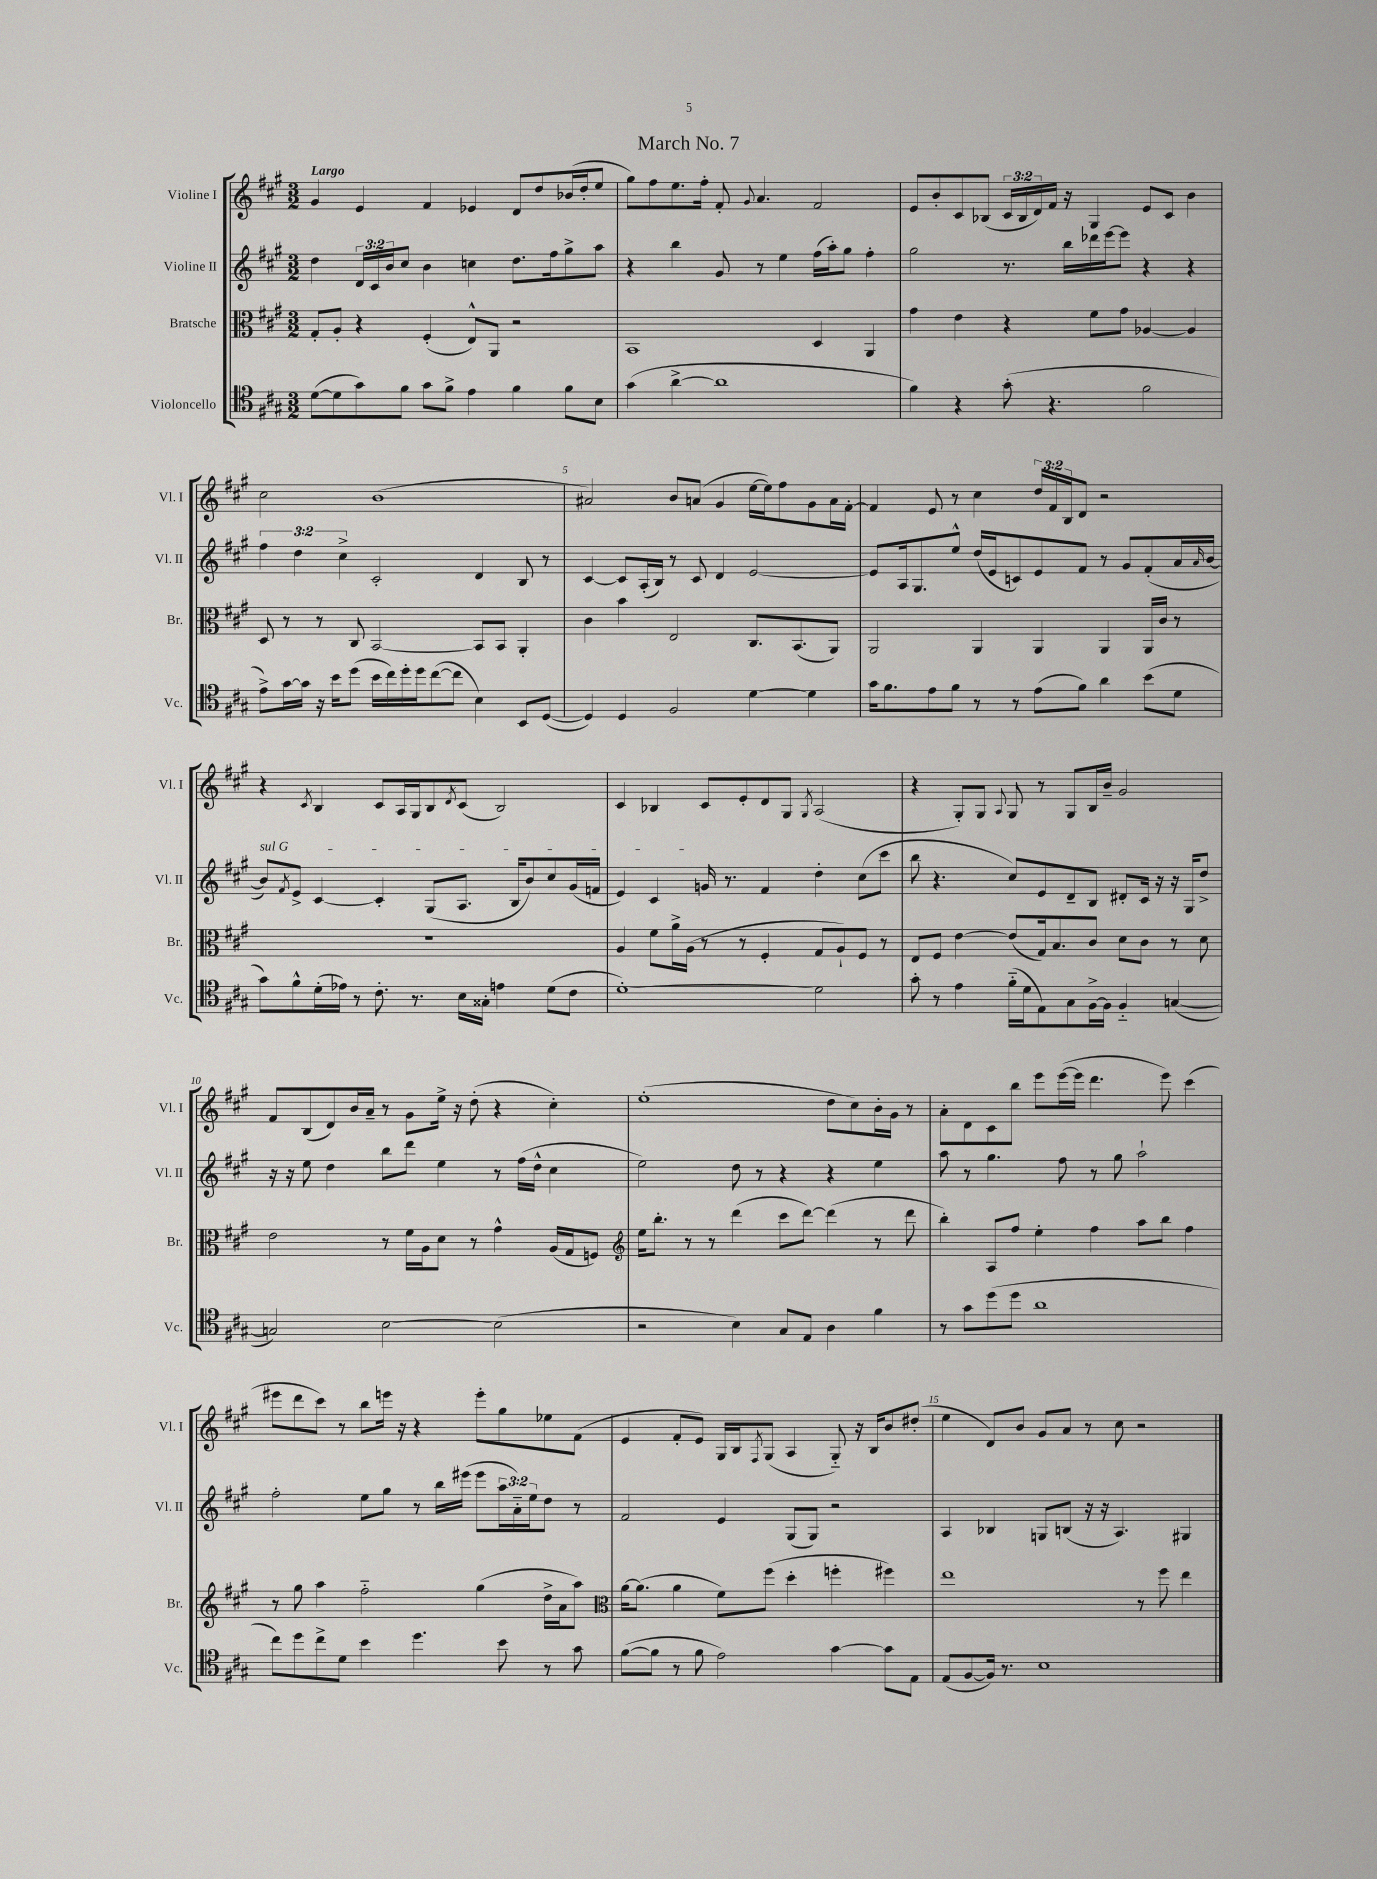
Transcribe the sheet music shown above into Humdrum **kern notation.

**kern	**kern	**kern	**kern
*staff4	*staff3	*staff2	*staff1
*clefC4	*clefC3	*clefG2	*clefG2
*k[f#c#g#]	*k[f#c#g#]	*k[f#c#g#]	*k[f#c#g#]
*M3/2	*M3/2	*M3/2	*M3/2
([8d\L	8G#'/L	4dd\	4g#/
8d\]	8A'/J	.	.
8g#\)	4r	24d/LL	4e/
.	.	24c#/	.
.	.	24b/J	.
8f#\J	.	8cc#/J	.
8g#\L	(4F#'/	4b\	4f#/
8f#^\J	.	.	.
4e\	8E^^/L)	4cc\	4e-/
.	8AA/J	.	.
4f#\	2r	8.dd\L	8d/L
.	.	.	8dd/
.	.	16ff#\k	.
8f#\L	.	8gg#^\	(16b-/L
.	.	.	16dd'/J
8B\J	.	8aa\J	8ee/J
=	=	=	=
(4g#\	1BB	4r	8gg#\L)
.	.	.	8ff#\
[4a^\	.	4bb\	8.ee\
.	.	.	16ff#'\Jk
1a]	.	8g#/	8f#'/
.	.	.	8qqg#/
.	.	8r	4.a/
.	.	4ee\	.
.	4D/	(16ff#\LL	2f#/
.	.	16aa'\J)	.
.	.	8gg#\J	.
.	4AA/	4ff#'\	.
=	=	=	=
4f#\)	4g#\	2gg#\	8e/L
.	.	.	8b'/
4r	4e\	.	8c#/
.	.	.	(8B-/J
(8g#'\	4r	8.r	24c#/LL
.	.	.	24B-/
.	.	.	24d/)
4.r	.	.	16f#/JJ
.	.	16bb\LL	16r
.	8f#\L	16ddd-\	4G#/
.	.	[16eee\J	.
.	8g#\J	8eee\]J	.
2f#\	[4A-/	4r	8e/L
.	.	.	8c#/J
.	4A-/]	4r	4b\
=	=	=	=
8e^\L)	8D/	6ff#\	2cc#\
[16g#\L	8r	.	.
.	.	6dd\	.
16g#\]JJ	.	.	.
16r	8r	.	.
16b\LK	.	.	.
.	.	6cc#^\	.
(8dd\J	8C#/	.	.
16b\LL	[2BB/	2c#'/	(1b
16cc#\)	.	.	.
16dd'\	.	.	.
16dd\J	.	.	.
([8cc#\	.	.	.
8cc#\]J	.	.	.
4B\)	8BB/]L	4d/	.
.	8BB/J	.	.
8BB/L	4AA'/	8B/	.
([8D/J	.	8r	.
=	=	=	=
4D/])	4c#\	[4c#/	2a#/)
4D/	4b\	8c#/]L	.
.	.	(16A'/L	.
.	.	16B/JJ)	.
2F#/	2E/	8r	8b/L
.	.	8c#/	(8a/J
.	.	4d/	4g#/
[4d\	8.C#/L	[2e/	[16ee\LL
.	.	.	16ee\]J)
.	.	.	8ff#\
.	(8.BB/	.	.
4d\]	.	.	8g#\
.	8AA/J)	.	16a\L
.	.	.	[16f#'\JJ
=	=	=	=
16g#\LK	2AA/	8e/]L	4f#/]
8.f#\	.	.	.
.	.	16A/k	.
.	.	8.G#/	.
8e\	.	.	8e/
8f#\J	.	8ee^^/J	8r
8r	4AA/	(16dd/LL	4cc#\
.	.	16e/J	.
8r	.	8c/)	.
(8e\L	4AA/	8e/	24dd/LL
.	.	.	24f#/
.	.	.	24B/J
8f#\J)	.	8f#/J	8d/J
4a\	4AA/	8r	2r
.	.	8g#/L	.
(8b\L	16AA/LL	(8f#'/	.
.	16c#/JJ	.	.
8d\J	8r	16a/L	.
.	.	16qqa/	.
.	.	[16b/JJ	.
=	=	=	=
8g#\L)	1.r	8b/]L)	4r
.	.	8qf#/	.
8f#^^\	.	8e^/J	.
.	.	.	8qc#/
(16d'\L	.	[4c#/	4B/
16e-\JJ)	.	.	.
8r	.	.	.
8.c#'\	.	4c#'/]	8c#/L
.	.	.	16A/L
8.r	.	.	16G#/J
.	.	(8G#/L	8B/
.	.	.	8qd/
16B\LL	.	8.A/J	(8c#/J
16G##'\JJ	.	.	.
4e\	.	.	2B/)
.	.	16B/LK	.
.	.	8b/)	.
(8d\L	.	8cc#/	.
8c#\J	.	(16g#/L	.
.	.	16f/JJ	.
=	=	=	=
[1d')	4A/	4e/)	4c#/
.	8f#\L	4c#/	4B-/
.	16a^\L	.	.
.	(16A\JJ	.	.
.	8r	16g/	8c#/L
.	.	8.r	.
.	8r	.	8e'/
.	4F#'/	4f#/	8d/
.	.	.	8G#/J
.	.	.	8qG#/
2d\]	8G#/L	4dd'\	(2A/
.	8A`/)	.	.
.	8F#/J	(8cc#\L	.
.	8r	8ccc#\J	.
=	=	=	=
8g#'\	8E/L	8bb\	4r
8r	8F#/J	4.r	.
4e\	[4e\	.	8G#'/L)
.	.	.	8G#/J
.	.	.	8qqA/
(16f#'~\LL	(8e/]L	8cc#/L)	8G#/
16d\J	.	.	.
8E\)	16G#/k)	8e/	8r
.	8.B/	.	.
8G#\	.	8d~/	8G#/L
[16F#^\L	8c#/J	8B/J	16B/L
16F#\]JJ	.	.	16b~/JJ
4F#'~/	8d\L	8d#'/L	2g#/
.	8c#\J	16c#/Jk	.
.	.	16r	.
([4G/	8r	16r	.
.	.	16G#/LK	.
.	8d\	8dd^/J	.
=	=	=	=
2G/])	2e\	16r	8f#/L
.	.	16r	.
.	.	8ee\	(8B/
.	.	4dd\	8d/)
.	.	.	16b/L
.	.	.	16a~/JJ
[2B\	8r	8bb\L	8r
.	16f#\LL	8ddd\J	8g#\L
.	16A\J	.	.
.	8d\J	4ee\	16ee^\Jk
.	.	.	16r
.	8r	.	(8dd'\
(2B\]	4g#^^\	8r	4r
.	.	(16ff#\LL	.
.	.	16dd^^\JJ	.
.	(16A/LL	4cc#\	4cc#'\)
.	16G#/J	.	.
.	8F/J)	.	.
=	=	=	=
*	*clefG2	*	*
2r	16ee\LK	2ee\)	(1ee'
.	8.bb'\J	.	.
.	8r	.	.
.	8r	.	.
4B\)	(4ddd\	8dd\	.
.	.	8r	.
8G#/L	8ccc#\L	4r	.
8E/J	[8ddd\J)	.	.
4A\	(4ddd\]	4r	8dd\L
.	.	.	8cc#\)
4f#\	8r	4ee\	16b'\L
.	.	.	16g#\JJ
.	8ddd\	.	8r
=	=	=	=
8r	4bb'\)	8aa\	8a'\L
8g#\L	.	8r	8d\
(8dd\	8A/L	4.gg#\	8c#\
8dd\J	8ff#/J	.	8bb\J
1a	4ee'\	.	8eee\L
.	.	8ff#\	([16eee\L
.	.	.	16eee\]JJ
.	4ff#\	8r	4.ddd\
.	.	8gg#\	.
.	8aa\L	2aa`\	.
.	8bb\J	.	8eee\)
.	4ff#\	.	(4ccc#\
=	=	=	=
8cc#\L)	8r	2ff#'\	8eee#\L
8dd\	8gg#\	.	8ddd\
8cc#^\	4aa\	.	8ccc#\J)
8d\J	.	.	8r
4b\	2ff#'~\	8ee\L	8bb\L
.	.	8gg#\J	16eee\Jk
.	.	.	16r
4.dd\	.	8r	4r
.	.	16bb\LL	.
.	.	(16eee#\JJ	.
.	(4gg#\	8eee#\L	8eee'\L
8b\	.	24aa\L	8gg#\
.	.	24a'~\)	.
.	.	24ee\J	.
8r	16dd^\LL	8dd\J	8ee-\
.	16a\J	.	.
8g#\	8aa\J)	8r	(8f#\J
=	=	=	=
*	*clefC3	*	*
([8f#\L	[16a\LK	2f#/	4e/
.	(8.a\]J	.	.
8f#\]J	.	.	.
8r	4a\	.	8f#'/L
8f#\	.	.	8e/J)
2e\)	8f#\L)	4e/	16G#/LL
.	.	.	16B/J
.	.	.	8qF#/
.	(8ff#\J	.	(8G#/J
.	4dd'\	(8G#/L	4A/
.	.	8G#/J)	.
[4g#\	4ff'\	2r	8G#'~/)
.	.	.	16r
.	.	.	16B/LK
8g#\]L	4ff#\)	.	8b/
8E\J	.	.	(8dd#'/J
=	=	=	=
(8E/L	1ee	4A/	4ee\
[8F#/	.	.	.
16F#/]Jk)	.	4B-/	8d/L)
8.r	.	.	.
.	.	.	8b/J
1B	.	8G/L	8g#/L
.	.	(8B/J	8a/J
.	.	16r	8r
.	.	16r	.
.	.	4.A/)	8cc#\
.	8r	.	2r
.	8ff#\	.	.
.	4ee\	4G#/	.
==	==	==	==
*-	*-	*-	*-
